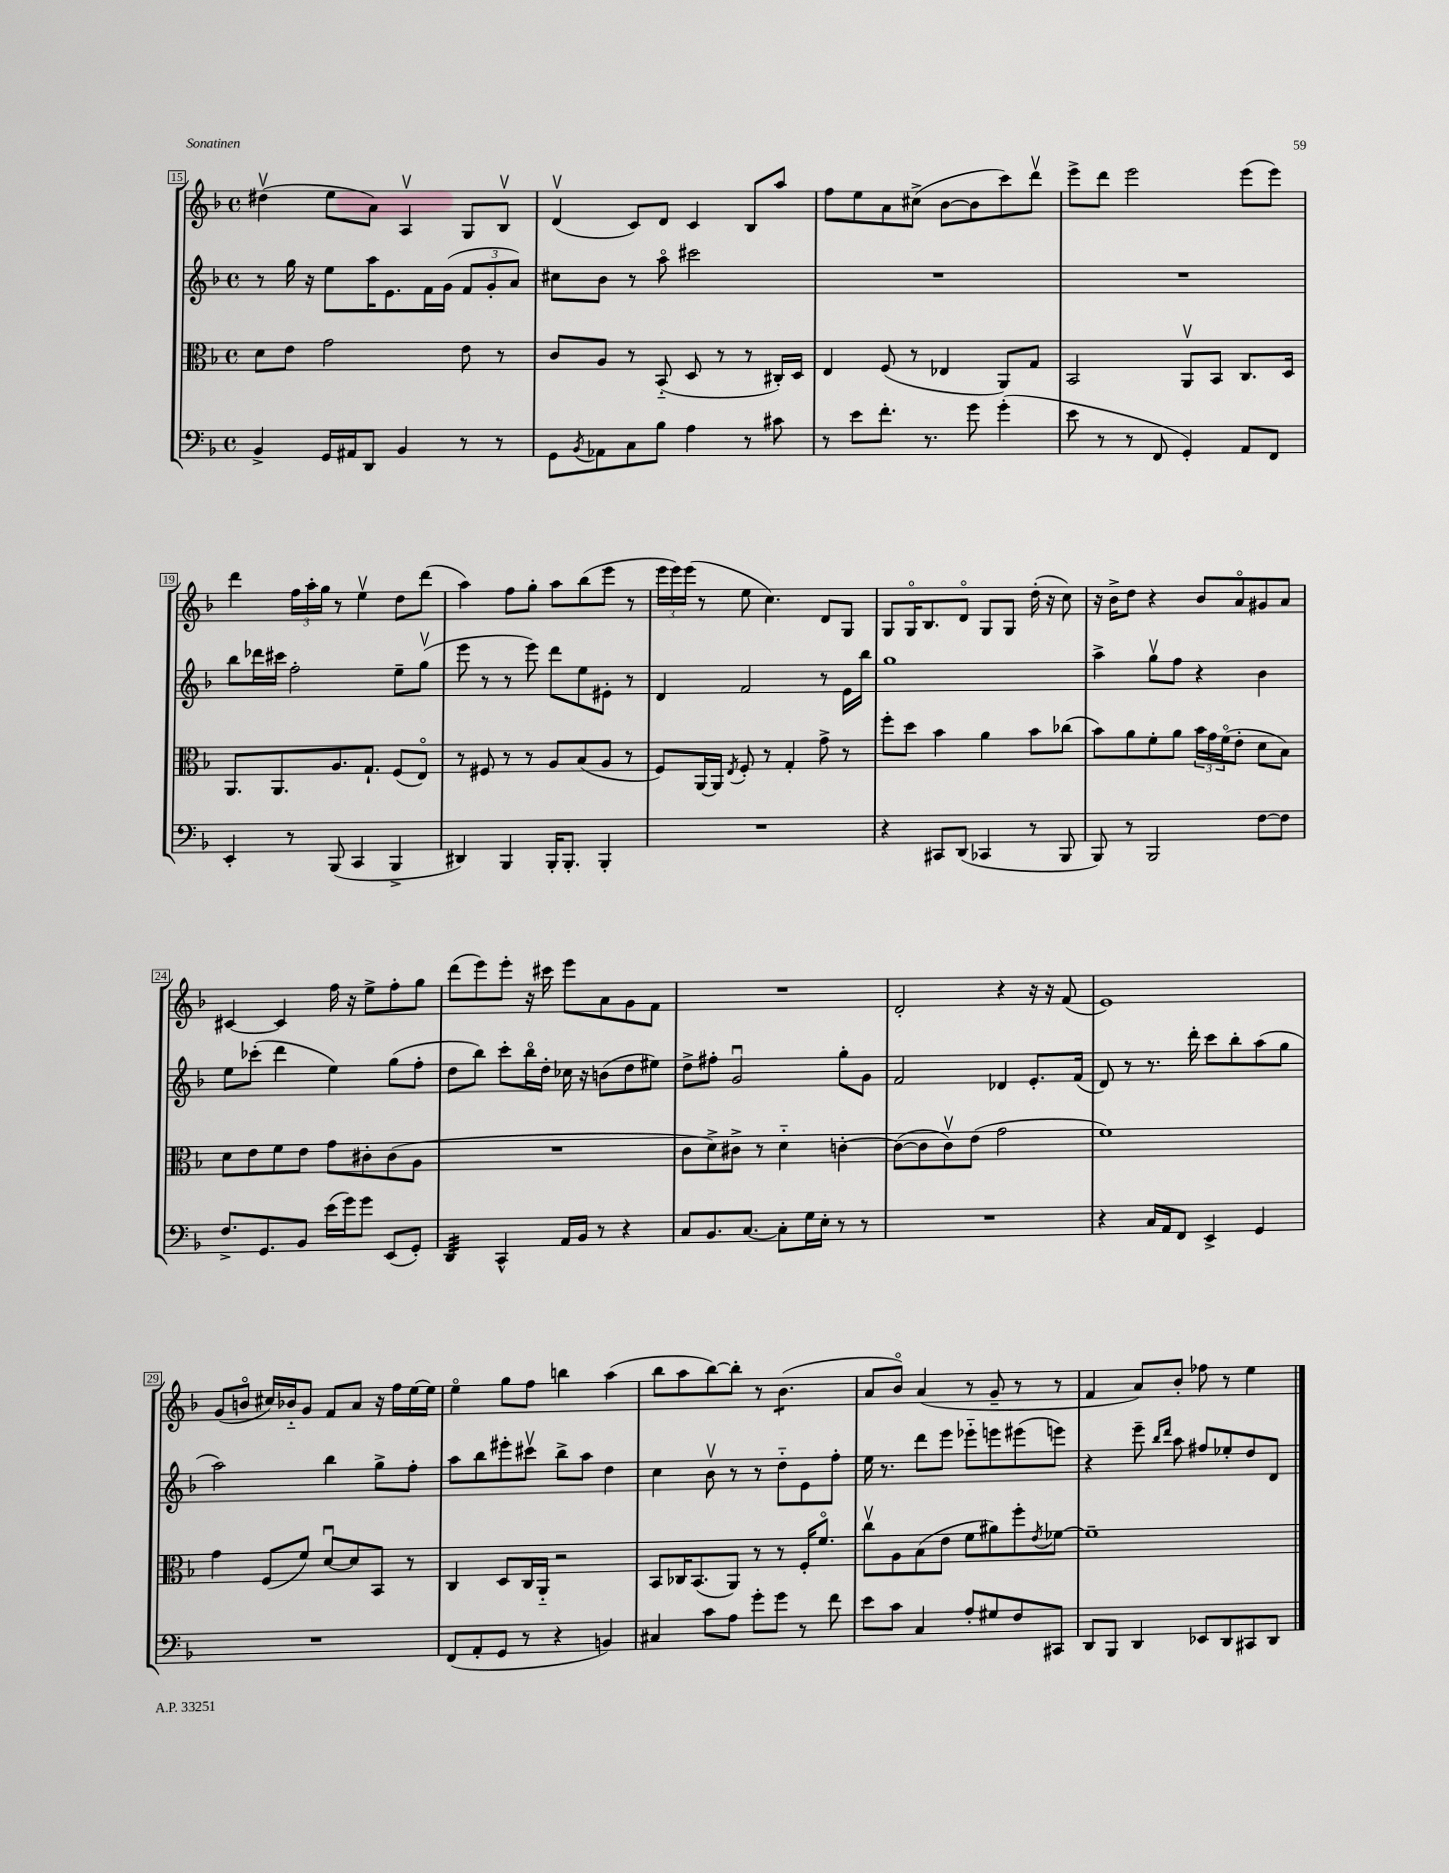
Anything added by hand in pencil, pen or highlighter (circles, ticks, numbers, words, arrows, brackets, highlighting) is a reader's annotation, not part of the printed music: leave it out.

**kern	**kern	**kern	**kern
*staff4	*staff3	*staff2	*staff1
*clefF4	*clefC3	*clefG2	*clefG2
*k[b-]	*k[b-]	*k[b-]	*k[b-]
*M4/4	*M4/4	*M4/4	*M4/4
*met(c)	*met(c)	*met(c)	*met(c)
4BB-^/	8d\L	8r	(4dd#v\
.	8e\J	16gg\	.
.	.	16r	.
16GG/LL	2g\	8ee\L	8ee\L
16AA#/J	.	.	.
8DD/J	.	16aa\K	8a\J)
.	.	8.e\	.
4BB-/	.	.	4Av/
.	.	16f\L	.
.	.	(16g\JJ	.
8r	8e\	12f/L	8G/L
.	.	12g'/	.
8r	8r	.	8B-v/J
.	.	12a/J)	.
=	=	=	=
8GG\L	8c/L	8cc#\L	(4dv/
8qBB-/	.	.	.
8AA-\	8A/J	8b-\J	.
8C\	8r	8r	8c/L)
8B-\J	(8BB-'~/	8aao\	8d/J
4A\	8D/	2ccc#\	4c/
.	8r	.	.
8r	8r	.	8B-/L
8c#\	16C#'/LL)	.	8aa/J
.	16D/JJ	.	.
=	=	=	=
8r	4E/	1r	8ff\L
8e\L	.	.	8ee\
8.f'\J	(8F/	.	8a\
.	8r	.	(8cc#^\J
8.r	.	.	.
.	4E-/	.	[8b-\L
8g\	.	.	8b-\]
(4g'\	8AA/L)	.	8ccc\)
.	8G/J	.	8dddv\J
=	=	=	=
8e\	2BB-/	1r	8eee^\L
8r	.	.	8ddd\J
8r	.	.	2eee\
8FF/	.	.	.
4GG'/)	8AAv/L	.	.
.	8BB-/J	.	.
8AA/L	8.C/L	.	(8eee\L
8FF/J	.	.	8eee\J)
.	16D/Jk	.	.
=	=	=	=
4EE'/	8.AA/L	8bb-\L	4ddd\
.	.	16ddd-\L	.
.	8.AA/	16ccc#\JJ	.
8r	.	2ff'\	24ff\LL
.	.	.	24aa'\
.	.	.	24gg\JJ
(8BBB-/	8.A/	.	8r
4CC/	.	.	4eev\
.	8.G`/J	.	.
4BBB-^/	(8F/L	8ee~\L	8dd\L
.	8Eo/J)	(8ggv\J	(8ddd\J
=	=	=	=
4DD#/)	8r	8eee\	4aa\)
.	8F#/	8r	.
4BBB-/	8r	8r	8ff\L
.	8r	8eee\)	8gg'\J
16BBB-'/LK	8A/L	8ddd\L	8aa\L
8.BBB-'/J	.	.	.
.	(8B-/	8ee\	(8bb-\
4BBB-'/	8A/J	8e#'\J	8eee\J
.	8r	8r	8r
=	=	=	=
1r	8F/L)	4d/	24eee\LL
.	.	.	24eee\)
.	.	.	(24eee\JJ
.	[16AA/L	.	8r
.	16AA/]JJ	.	.
.	8qE/	.	.
.	8F'/	2f/	8ee\
.	8r	.	4.cc\)
.	4G'/	.	.
.	8g^\	8r	8d/L
.	8r	16e\LL	8G/J
.	.	16bb-\JJ	.
=	=	=	=
4r	8ff'\L	1gg	8G/L
.	8dd\J	.	16Go/K
.	.	.	8.B-/
8CC#/L	4b-\	.	.
(8DD/J	.	.	8do/J
4CC-/	4a\	.	8G/L
.	.	.	8G/J
8r	8b-\L	.	(16dd'\
.	.	.	16r
8BBB-/	(8cc-\J	.	8cc\)
=	=	=	=
8BBB-/)	8b-\L)	4aa^\	16r
.	.	.	16b-^\LK
8r	8a\	.	8dd\J
2BBB-/	8f'\	8ggv\L	4r
.	8a\J	8ff\J	.
.	24b-\LL	4r	8b-/L
.	24g\	.	.
.	(24fo\J	.	.
.	8e'\J	.	8ao/
[8F\L	8d\L	4b-\	8g#/
8F\]J	8B-\J)	.	8a/J
=	=	=	=
8.F^/L	8d\L	8ee\L	[4c#/
.	8e\	(8ccc-'\J	.
8.GG/	.	.	.
.	8f\	4ddd\	4c#/]
8BB-/J	8e\J	.	.
(16e\LL	8g\L	4ee\)	16ff\
16g\J)	.	.	16r
8g\J	8c#'\	.	8ee^\L
(8EE/L	(8c#\	(8gg\L	8ff'\
8GG'/J)	8A\J	8ff'\J	8gg\J
=	=	=	=
4DD/	1r	8dd\L	(8ddd\L
.	.	8bb-\J)	8eee\)
4CC^^/	.	8ccc'\L	8eee'\J
.	.	16bb-o\L	16r
.	.	16dd'\JJ	16ccc#\
16AA/LL	.	16cc-\	8eee\L
16BB-/JJ	.	16r	.
8r	.	(8b\L	8a\
4r	.	8dd\	8g\
.	.	8ee#\J)	8f\J
=	=	=	=
8C/L	8c\L	8dd^\L	1r
8.BB-/	8d^\)	8ff#'\J	.
.	8c#^\J	2gu/	.
[8.C/J	.	.	.
.	8r	.	.
8C'\]L	4d'~\	.	.
16G\L	.	.	.
16E'\JJ	.	.	.
8r	[4c'\	8gg'\L	.
8r	.	8g\J	.
=	=	=	=
1r	(8c\_L	2f/	2d'/
.	8c\]	.	.
.	8cv\)	.	.
.	(8e\J	.	.
.	2g\	4d-/	4r
.	.	8.e'/L	16r
.	.	.	16r
.	.	.	(8f/
.	.	(16f/Jk	.
=	=	=	=
4r	1f)	8d/)	1e)
.	.	8r	.
16C/LL	.	8.r	.
16AA/J	.	.	.
8FF/J	.	.	.
.	.	16ddd'\	.
4EE^/	.	8ccc\L	.
.	.	8bb-'\	.
4GG/	.	(8aa\	.
.	.	8gg\J	.
=	=	=	=
1r	4g\	2aa\)	(8g/L
.	.	.	8bo/J
.	(8F/L	.	16cc#/LL)
.	.	.	16b-'~/J
.	8f/J)	.	8g/J
.	[8du/L	4bb-\	8f/L
.	8d/]	.	8a/J
.	8BB-/J	8gg^\L	16r
.	.	.	16ff\LL
.	8r	8ff'\J	[16ee\
.	.	.	16ee\]JJ
=	=	=	=
(8FF/L	4C/	8aa\L	4eeo\
8AA'/	.	8bb-\	.
8GG/J	8D/L	8eee#'\	8gg\L
8r	16C/L	8ccc#v\J	8ff\J
.	16AA'~/JJ	.	.
4r	2r	8bb-^\L	4bb\
.	.	8aa\J	.
4BB/)	.	4dd\	(4aa\
=	=	=	=
4C#/	8BB-/L	4cc\	8bb-\L
.	16C-/K	.	8aa\
.	(8.BB-/	.	.
8c\L	.	8b-v\	[8bb-\)
8A\J	8AA/J)	8r	8bb-'\]J
8g'\L	8r	8r	8r
8g\J	8r	8dd'~\L	(4.b-\
8r	16F'/LK	8e\	.
.	8.fo/J	.	.
8f\	.	8ff'\J	.
=	=	=	=
8e\L	8ccv\L	16ee\	8a/L
.	.	8.r	.
8c\J	8A\	.	8b-o/J)
4C/	(8B-\	8ddd\L	(4a/
.	8e\J	8eee\J	.
8A'/L	8f\L	8eee-'~\L	8r
8G#/	8a#\)	8eee\	8g~/
8F/	8ff'\	(8eee#\	8r
.	8qe/	.	.
8CC#/J	[8f-\J	8eee\J)	8r
=	=	=	=
8DD/L	1f-~]	4r	4f/
8BBB-/J	.	.	.
4DD/	.	8eee~\	8a/L)
.	.	16qqbb-/LL	.
.	.	16qqddd/JJ	.
.	.	8aa\	8b-'/J
8EE-/L	.	8ff#/L	8ff-\
8DD/	.	8ee-'/	8r
8CC#/	.	8dd/	4ee\
8DD/J	.	8d/J	.
==	==	==	==
*-	*-	*-	*-
